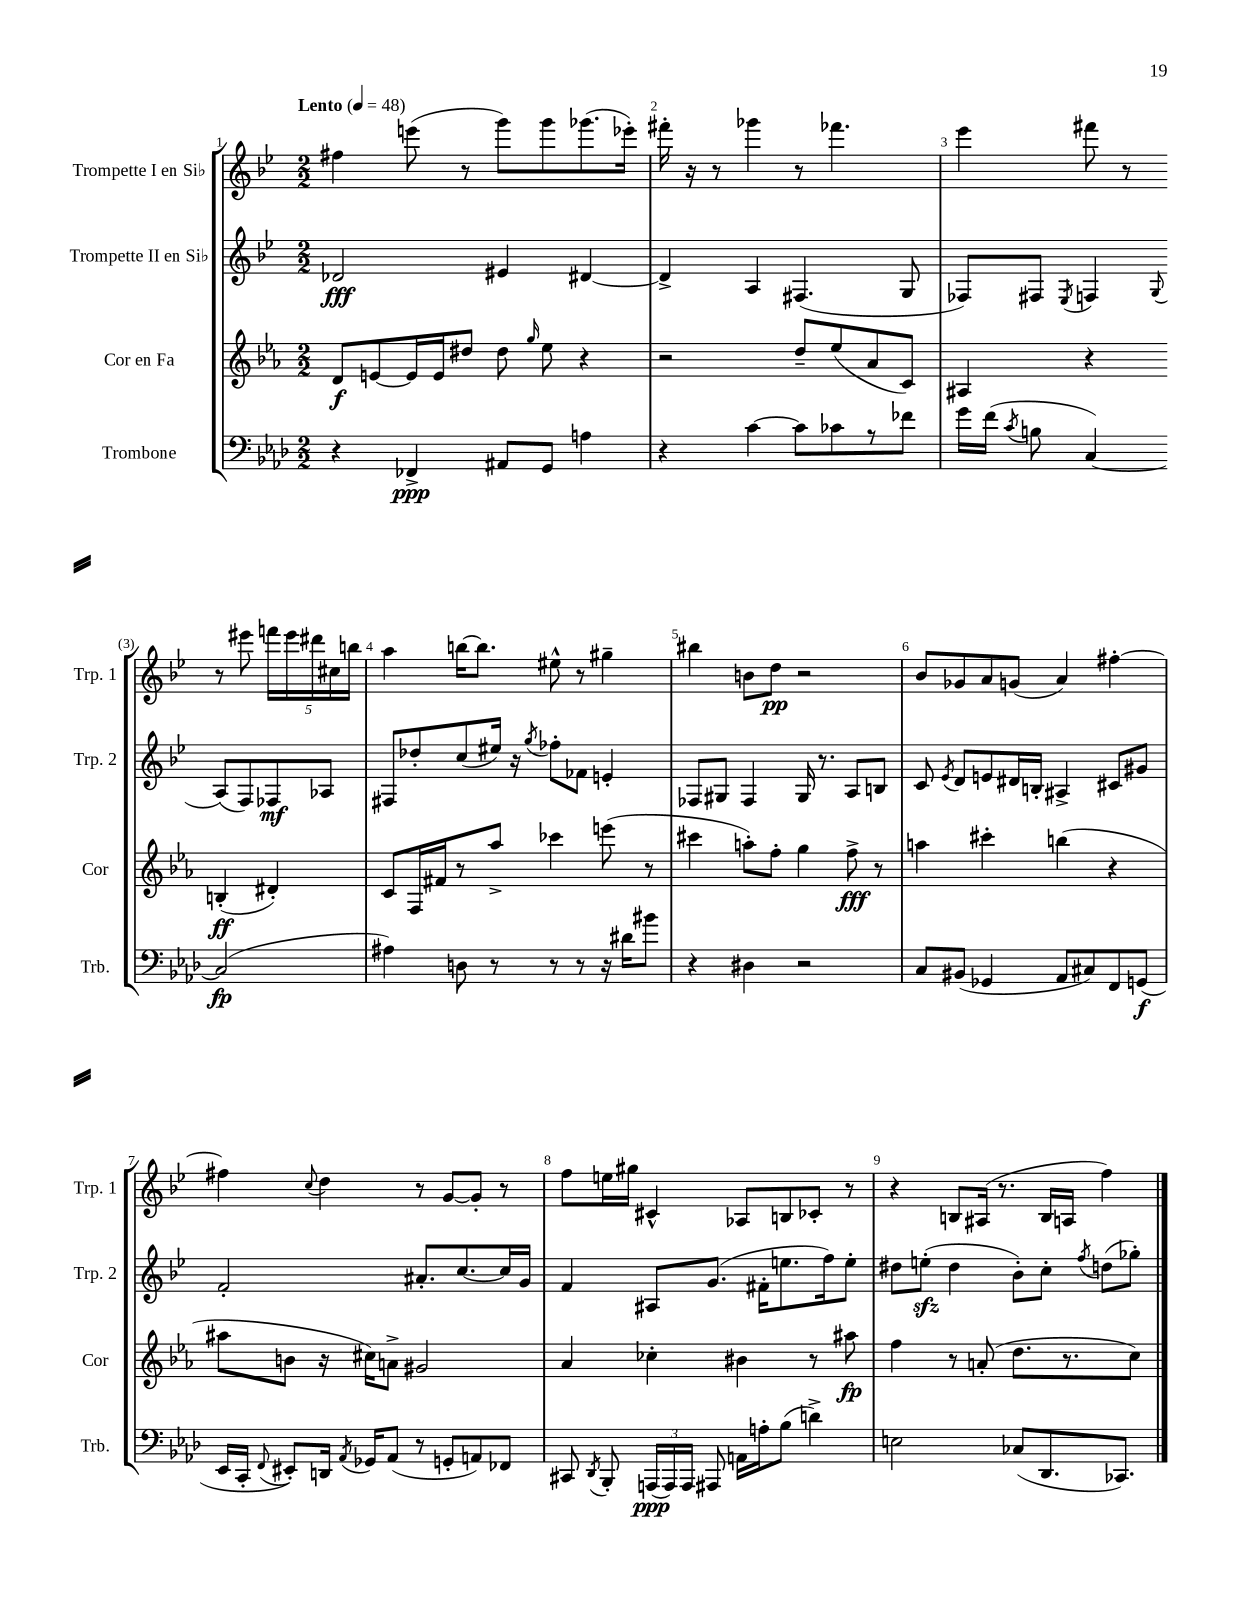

**kern	**dynam	**kern	**dynam	**kern	**dynam	**kern	**dynam
*part4	*part4	*part3	*part3	*part2	*part2	*part1	*part1
*staff4	*staff4	*staff3	*staff3	*staff2	*staff2	*staff1	*staff1
*I"Trombone	*	*I"Cor en Fa	*	*I"Trompette II en Si♭	*	*I"Trompette I en Si♭	*
*I'Trb.	*	*I'Cor	*	*I'Trp. 2	*	*I'Trp. 1	*
*clefF4	*	*clefG2	*	*clefG2	*	*clefG2	*
*k[b-e-a-d-]	*	*k[b-e-a-]	*	*k[b-e-]	*	*k[b-e-]	*
*M2/2	*	*M2/2	*	*M2/2	*	*M2/2	*
*MM48	*	*MM48	*	*MM48	*	*MM48	*
=1	=1	=1	=1	=1	=1	=1	=1
!	!	!	!	!	!	!LO:TX:a:B:t=Lento	!
4r	.	8d/L	f	2d-X/	fff	4ff#X\	.
.	.	[8en/	.	.	.	.	.
4FF-X^/	ppp	16e/L]	.	.	.	(8eeen\	.
.	.	16e/J	.	.	.	.	.
.	.	8dd#X/J	.	.	.	8r	.
8AA#X/L	.	8dd#\	.	4e#X/	.	8ggg\L)	.
.	.	16qqgg/	.	.	.	.	.
8GG/J	.	8ee-\	.	.	.	8ggg\	.
4An\	.	4r	.	[4d#X/	.	(8.ggg-X\	.
.	.	.	.	.	.	16eee-X'\Jk)	.
=2	=2	=2	=2	=2	=2	=2	=2
4r	.	2r	.	4d#^/]	.	16fff#X'\	.
.	.	.	.	.	.	16r	.
.	.	.	.	.	.	8r	.
[4c\	.	.	.	4A/	.	4ggg-X\	.
8c\L]	.	8dd~/L	.	(4.F#X/	.	8r	.
8c-X\	.	(8ee-/	.	.	.	4.fff-X\	.
8r	.	8a-/	.	.	.	.	.
8f-X\J	.	8c/J)	.	8G/	.	.	.
=3	=3	=3	=3	=3	=3	=3	=3
16g\LL	.	4A#X/	.	8F-X/L)	.	4eee-\	.
(16f\JJ	.	.	.	.	.	.	.
8qc/	.	.	.	.	.	.	.
8Bn\	.	.	.	8F#X/J	.	.	.
.	.	.	.	8qE-/	.	.	.
[4C/)	.	4r	.	4Fn/	.	8fff#X\	.
.	.	.	.	.	.	8r	.
.	.	.	.	8qqG/	.	.	.
(2C/]	fp	(4Bn'/	ff	(8A/L	.	8r	.
.	.	.	.	8F/)	.	8eee#X\	.
.	.	4d#X'/)	.	8F-X/	mf	20fffn\LL	.
.	.	.	.	.	.	20eee#\	.
.	.	.	.	.	.	20ddd#X\	.
.	.	.	.	8A-X/J	.	.	.
.	.	.	.	.	.	20cc#X\	.
.	.	.	.	.	.	20bbn\JJ	.
!!LO:LB:g=z
=4	=4	=4	=4	=4	=4	=4	=4
4A#X\)	.	8c/L	.	8F#X/L	.	4aa\	.
.	.	16F/L	.	8dd-X'/	.	.	.
.	.	16f#X/J	.	.	.	.	.
8Dn\	.	8r	.	(8cc/	.	[16bbn\KL	.
.	.	.	.	.	.	8.bb\J]	.
8r	.	8aa-^/J	.	16ee#X/Jk)	.	.	.
.	.	.	.	16r	.	.	.
.	.	.	.	8qgg/	.	.	.
8r	.	4ccc-X\	.	8ff-X'\L	.	8ee#X^^\	.
8r	.	.	.	8f-X\J	.	8r	.
16r	.	(8eeen\	.	4en'/	.	4gg#X~\	.
16d#X\KL	.	.	.	.	.	.	.
8b#X\J	.	8r	.	.	.	.	.
=5	=5	=5	=5	=5	=5	=5	=5
4r	.	4ccc#X\	.	8F-X/L	.	4bb#X\	.
.	.	.	.	8G#X/J	.	.	.
4D#X\	.	8aan'\L)	.	4F-/	.	8bn\L	.
.	.	8ff'\J	.	.	.	8dd\J	pp
2r	.	4gg\	.	16G#/	.	2r	.
.	.	.	.	8.r	.	.	.
.	.	8ff^\	fff	8A/L	.	.	.
.	.	8r	.	8Bn/J	.	.	.
=6	=6	=6	=6	=6	=6	=6	=6
8C/L	.	4aan\	.	8c/	.	8b-/L	.
.	.	.	.	8qe-/	.	.	.
(8BB#X/J	.	.	.	8d/L	.	8g-X/	.
4GG-X/	.	4ccc#X'\	.	8en/	.	8a/	.
.	.	.	.	16d#X/L	.	(8gn/J	.
.	.	.	.	16Bn'/JJ	.	.	.
8AA-/L	.	(4bbn\	.	4A#X^/	.	4a/)	.
8C#X/)	.	.	.	.	.	.	.
8FF/	.	4r	.	8c#X/L	.	[4ff#X'\	.
(8GGn/J	f	.	.	8g#X/J	.	.	.
!!LO:LB:g=z
=7	=7	=7	=7	=7	=7	=7	=7
16EE-/LL	.	8aa#X\L	.	2f'/	.	4ff#X\]	.
16CC'/JJ	.	.	.	.	.	.	.
8qqFF/	.	.	.	.	.	.	.
8EE#X'/L)	.	8bn\J	.	.	.	.	.
.	.	.	.	.	.	8qqcc/	.
16DDn/Jk	.	16r	.	.	.	4dd\	.
8qAA-/	.	.	.	.	.	.	.
16GG-X/KL	.	16cc#X\KL)	.	.	.	.	.
(8AA-/J	.	8an^\J	.	.	.	.	.
8r	.	2g#X/	.	8.a#X'/L	.	8r	.
8GGn'/L	.	.	.	.	.	[8g/L	.
.	.	.	.	[8.cc/	.	.	.
8AAn/)	.	.	.	.	.	8g'/J]	.
8FF-X/J	.	.	.	16cc/L]	.	8r	.
.	.	.	.	16g/JJ	.	.	.
=8	=8	=8	=8	=8	=8	=8	=8
8CC#X/	.	4a-/	.	4f/	.	8ff\L	.
8qDD-/	.	.	.	.	.	.	.
8BBB-'/	.	.	.	.	.	16een\L	.
.	.	.	.	.	.	16gg#X\JJ	.
(24AAAn/LL	ppp	4cc-X'\	.	8A#X/L	.	4c#X^^/	.
24AAA/)	.	.	.	.	.	.	.
24AAA/JJ	.	.	.	.	.	.	.
8AAA#X/	.	.	.	(8.g/J	.	.	.
16AAn\LL	.	4b#X\	.	.	.	8A-X/L	.
16An'\J	.	.	.	16f#X'\KL	.	.	.
(8B-\J	.	.	.	8.een\	.	8Bn/	.
4dn^\)	.	8r	.	.	.	8c-X'/J	.
.	.	.	.	16ff\k)	.	.	.
.	.	8aa#X\	fp	8ee'\J	.	8r	.
=9	=9	=9	=9	=9	=9	=9	=9
2En\	.	4ff\	.	8dd#X\L	.	4r	.
.	.	.	.	(8eenzz'\J	.	.	.
.	.	8r	.	4dd#\	.	8Bn/L	.
.	.	(8an'/	.	.	.	(16A#X/Jk	.
.	.	.	.	.	.	8.r	.
(8C-X/L	.	8.dd\L	.	8b-'\L)	.	.	.
8.DD-/	.	.	.	8cc'\J	.	16B/LL	.
.	.	8.r	.	.	.	16An/JJ	.
.	.	.	.	8qff/	.	.	.
.	.	.	.	(8ddn\L	.	4ff\)	.
8.CC-X/J)	.	.	.	.	.	.	.
.	.	8cc\J)	.	8gg-X'\J)	.	.	.
==	==	==	==	==	==	==	==
*-	*-	*-	*-	*-	*-	*-	*-
